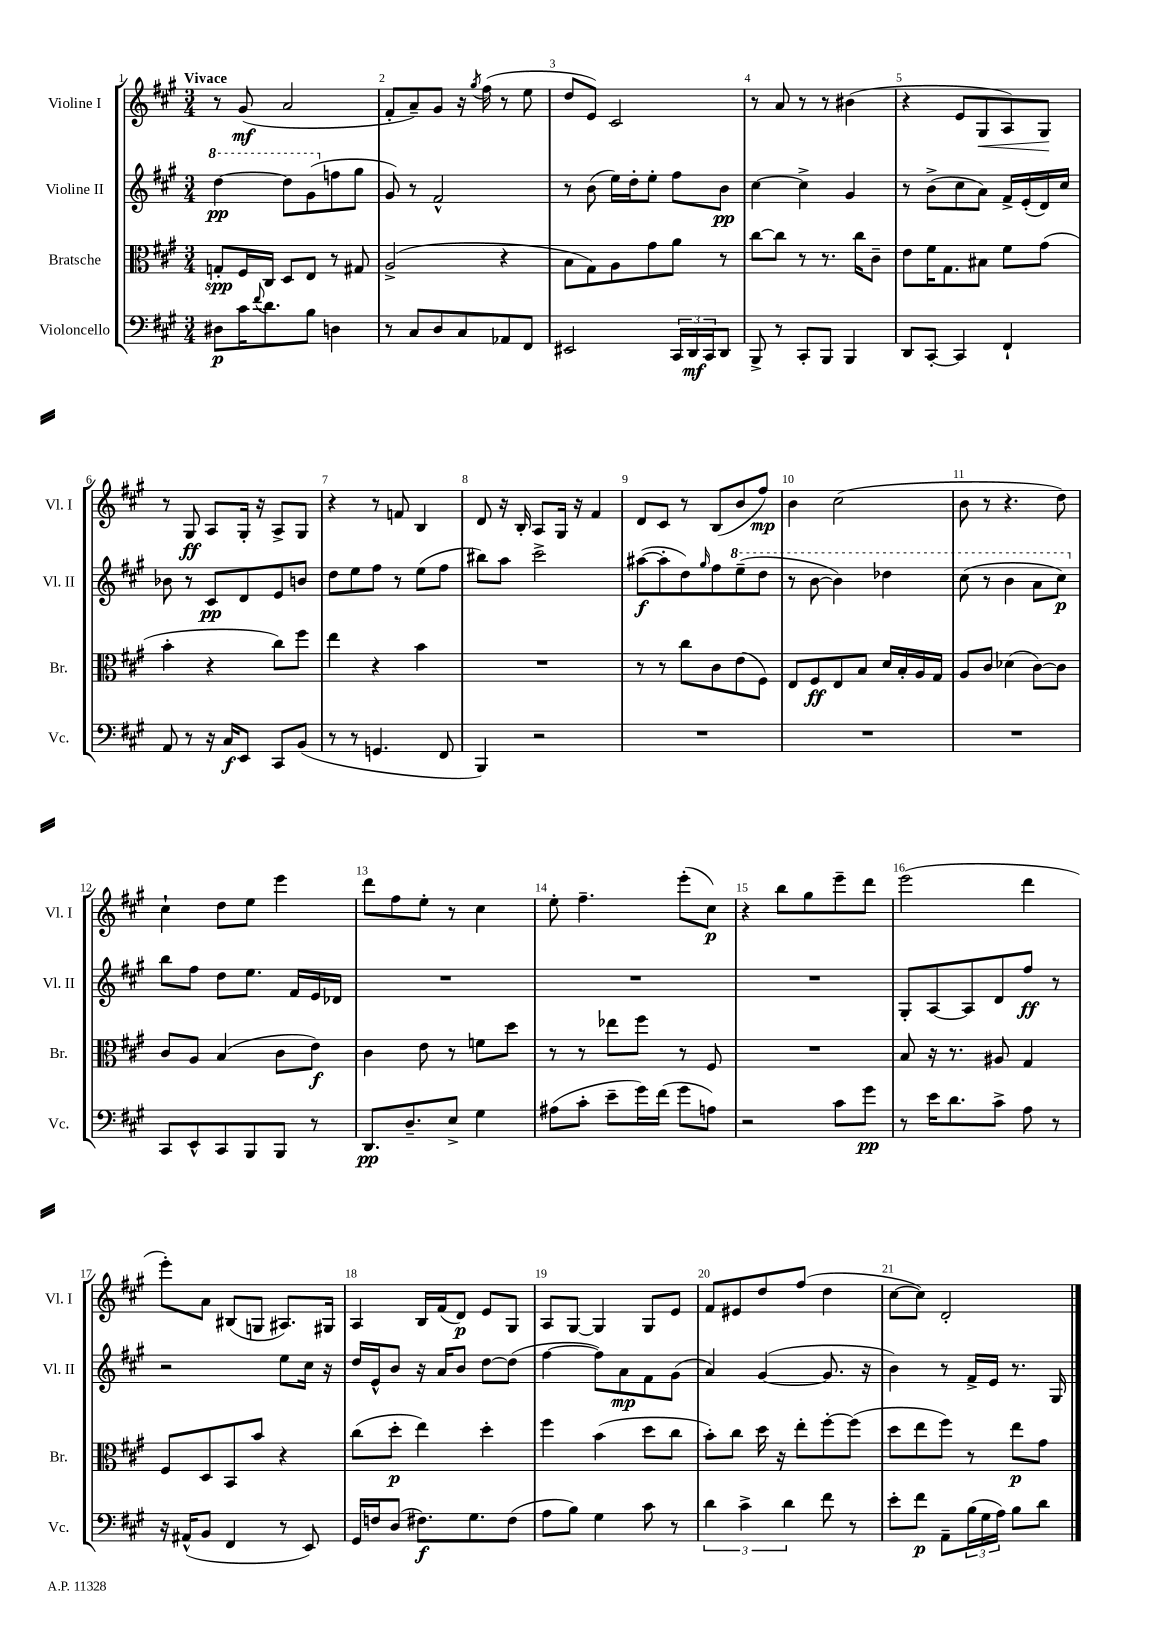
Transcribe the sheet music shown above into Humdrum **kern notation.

**kern	**dynam	**kern	**dynam	**kern	**dynam	**kern	**dynam
*part4	*part4	*part3	*part3	*part2	*part2	*part1	*part1
*staff4	*staff4	*staff3	*staff3	*staff2	*staff2	*staff1	*staff1
*I"Violoncello	*	*I"Bratsche	*	*I"Violine II	*	*I"Violine I	*
*I'Vc.	*	*I'Br.	*	*I'Vl. II	*	*I'Vl. I	*
*clefF4	*	*clefC3	*	*clefG2	*	*clefG2	*
*k[f#c#g#]	*	*k[f#c#g#]	*	*k[f#c#g#]	*	*k[f#c#g#]	*
*M3/4	*	*M3/4	*	*M3/4	*	*M3/4	*
*	*	*	*	*8va	*	*	*
=1	=1	=1	=1	=1	=1	=1	=1
!	!	!	!	!	!	!LO:TX:a:B:t=Vivace	!
8D#X\L	p	8Gn'/L	spp	[4ddd\	pp	8r	.
16c#\K	.	16F#/L	.	.	.	(8g#/	mf
8qqf#/	.	.	.	.	.	.	.
8.d\	.	16C#/JJ	.	.	.	.	.
.	.	8D/L	.	8ddd\L]	.	2a/	.
8B\J	.	8E/J	.	(8gg#\	.	.	.
*	*	*	*	*X8va	*	*	*
4Dn\	.	8r	.	8ffn\	.	.	.
.	.	8G#X/	.	8gg#\J	.	.	.
=2	=2	=2	=2	=2	=2	=2	=2
8r	.	(2A^/	.	8g#/)	.	8f#'/L	.
8C#/L	.	.	.	8r	.	8a~/)	.
8D/	.	.	.	2f#^^/	.	8g#/J	.
8C#/	.	.	.	.	.	16r	.
.	.	.	.	.	.	8qgg#/	.
.	.	.	.	.	.	(16ff#\	.
8AA-X/	.	4r	.	.	.	8r	.
8FF#/J	.	.	.	.	.	8ee\	.
=3	=3	=3	=3	=3	=3	=3	=3
2EE#X/	.	8B\L	.	8r	.	8dd/L	.
.	.	8G#\)	.	(8b\	.	8e/J)	.
.	.	8A\	.	16ee\LL)	.	2c#/	.
.	.	.	.	16dd'\J	.	.	.
.	.	8g#\	.	8ee'\J	.	.	.
24CC#/LL	.	8a\J	.	8ff#\L	.	.	.
24DD/	mf	.	.	.	.	.	.
24CC#/J	.	.	.	.	.	.	.
8DD/J	.	8r	.	8b\J	pp	.	.
=4	=4	=4	=4	=4	=4	=4	=4
8BBB^/	.	[8cc#\L	.	[4cc#\	.	8r	.
8r	.	8cc#\J]	.	.	.	8a/	.
8CC#'/L	.	8r	.	4cc#^\]	.	8r	.
8BBB/J	.	8.r	.	.	.	8r	.
4BBB/	.	.	.	4g#/	.	(4b#X\	.
.	.	16cc#\KL	.	.	.	.	.
.	.	8c#~\J	.	.	.	.	.
=5	=5	=5	=5	=5	=5	=5	=5
8DD/L	.	8e\L	.	8r	.	4r	.
[8CC#'/J	.	16f#\K	.	(8b^\L	.	.	.
.	.	8.G#\	.	.	.	.	.
4CC#/]	.	.	.	8cc#\	.	8e/L	.
!	!	!	!	!	!	!	!LO:HP:b
.	.	8B#X\J	.	8a\J)	.	8G#/	<
4FF#`/	.	8f#\L	.	16f#^/LL	.	8A/)	.
.	.	.	.	(16e'/	.	.	.
.	.	(8g#\J	.	16d/)	.	8G#/J	.
.	.	.	.	16cc#/JJ	.	.	.
.	.	.	.	.	.	.	[
!!LO:LB:g=z
=6	=6	=6	=6	=6	=6	=6	=6
8AA/	.	4b'\	.	8b-X\	.	8r	.
8r	.	.	.	8r	.	8G#/	ff
16r	.	4r	.	8c#/L	pp	8A/L	.
16C#/KL	f	.	.	.	.	.	.
8EE/J	.	.	.	8d/	.	16G#'/Jk	.
.	.	.	.	.	.	16r	.
8CC#/L	.	8cc#\L)	.	8e/	.	8A^/L	.
(8BB/J	.	8ff#\J	.	8bn/J	.	8G#/J	.
=7	=7	=7	=7	=7	=7	=7	=7
8r	.	4ee\	.	8dd\L	.	4r	.
8r	.	.	.	8ee\	.	.	.
4.GGn/	.	4r	.	8ff#\J	.	8r	.
.	.	.	.	8r	.	8fn/	.
.	.	4b\	.	(8ee\L	.	4B/	.
8FF#/	.	.	.	8ff#\J	.	.	.
=8	=8	=8	=8	=8	=8	=8	=8
4BBB/)	.	2.r	.	8bb#X\L)	.	8d/	.
.	.	.	.	8aa\J	.	16r	.
.	.	.	.	.	.	16B'/	.
2r	.	.	.	2ccc#^\	.	8A/L	.
.	.	.	.	.	.	16G#/Jk	.
.	.	.	.	.	.	16r	.
.	.	.	.	.	.	4f#/	.
=9	=9	=9	=9	=9	=9	=9	=9
2.r	.	8r	.	([8aa#X\L	f	8d/L	.
.	.	8r	.	8aa#'\]	.	8c#/J	.
.	.	8cc#\L	.	8dd\)	.	8r	.
.	.	.	.	16qqgg#/	.	.	.
.	.	8c#\	.	8ff#\	.	(8B/L	.
*	*	*	*	*8va	*	*	*
.	.	(8e\	.	(8eee~\	.	8b/	.
.	.	8F#\J)	.	8ddd\J	.	8ff#/J)	mp
=10	=10	=10	=10	=10	=10	=10	=10
2.r	.	8E/L	.	8r	.	4b\	.
.	.	8F#/	ff	[8bb\	.	.	.
.	.	8E/	.	4bb\])	.	(2cc#\	.
.	.	8B/J	.	.	.	.	.
.	.	16d/LL	.	4ddd-X\	.	.	.
.	.	16B'/	.	.	.	.	.
.	.	16A/	.	.	.	.	.
.	.	16G#/JJ	.	.	.	.	.
=11	=11	=11	=11	=11	=11	=11	=11
2.r	.	8A/L	.	(8ccc#\	.	8b\	.
.	.	8c#/J	.	8r	.	8r	.
.	.	(4d-X\	.	4bb\	.	4.r	.
.	.	[8c#\L)	.	8aa\L	.	.	.
.	.	8c#\J]	.	8ccc#\J)	p	8dd\)	.
!!LO:LB:g=z
=12	=12	=12	=12	=12	=12	=12	=12
*	*	*	*	*X8va	*	*	*
8CC#/L	.	8c#/L	.	8bb\L	.	4cc#`\	.
8EE^^/	.	8A/J	.	8ff#\J	.	.	.
8CC#/	.	(4B/	.	8dd\L	.	8dd\L	.
8BBB/	.	.	.	8.ee\J	.	8ee\J	.
8BBB/J	.	8c#\L	.	.	.	4eee\	.
.	.	.	.	16f#/LL	.	.	.
8r	.	8e\J)	f	16e/	.	.	.
.	.	.	.	16d-X/JJ	.	.	.
=13	=13	=13	=13	=13	=13	=13	=13
8.DD/L	pp	4c#\	.	2.r	.	8ddd\L	.
.	.	.	.	.	.	8ff#\	.
8.D~/	.	.	.	.	.	.	.
.	.	8e\	.	.	.	8ee'\J	.
8E^/J	.	8r	.	.	.	8r	.
4G#\	.	8fn\L	.	.	.	4cc#\	.
.	.	8dd\J	.	.	.	.	.
=14	=14	=14	=14	=14	=14	=14	=14
(8A#X\L	.	8r	.	2.r	.	8ee'\	.
8c#'\J	.	8r	.	.	.	4.ff#~\	.
8e~\L	.	8ee-X\L	.	.	.	.	.
16g#\L)	.	8ff#\J	.	.	.	.	.
(16f#\JJ	.	.	.	.	.	.	.
8g#\L	.	8r	.	.	.	(8eee'\L	.
8An\J)	.	8F#/	.	.	.	8cc#\J)	p
=15	=15	=15	=15	=15	=15	=15	=15
2r	.	2.r	.	2.r	.	4r	.
.	.	.	.	.	.	8bb\L	.
.	.	.	.	.	.	8gg#\	.
8c#\L	.	.	.	.	.	8eee~\	.
8g#\J	pp	.	.	.	.	8ddd\J	.
=16	=16	=16	=16	=16	=16	=16	=16
8r	.	8B/	.	8G#'/L	.	(2eee\	.
16e\KL	.	16r	.	[8A/	.	.	.
8.d\	.	8.r	.	.	.	.	.
.	.	.	.	8A/]	.	.	.
8c#^\J	.	8A#X/	.	8d/	.	.	.
8A\	.	4G#/	.	8ff#/J	ff	4ddd\	.
8r	.	.	.	8r	.	.	.
!!LO:LB:g=z
=17	=17	=17	=17	=17	=17	=17	=17
16r	.	8F#/L	.	2r	.	8eee'\L)	.
(16AA#X^^/KL	.	.	.	.	.	.	.
8BB/J	.	8D/	.	.	.	8a\J	.
4FF#/	.	8BB/	.	.	.	(8B#X/L	.
.	.	8b/J	.	.	.	8Gn/J	.
8r	.	4r	.	8ee\L	.	8.A#X/L)	.
8EE/)	.	.	.	16cc#\Jk	.	.	.
.	.	.	.	16r	.	16G#X/Jk	.
=18	=18	=18	=18	=18	=18	=18	=18
16GG#/LL	.	(8cc#\L	.	16dd/LL	.	4A/	.
16Fn/J	.	.	.	16e^^/J	.	.	.
(8D/J	.	8dd'\J	p	8b/J	.	.	.
8.F#X\L)	f	4ee\)	.	16r	.	16B/LL	.
.	.	.	.	16a/KL	.	(16f#/J	.
.	.	.	.	8b/J	.	8d/J)	p
8.G#\	.	.	.	.	.	.	.
.	.	4dd'\	.	[8dd\L	.	8e/L	.
(8F#\J	.	.	.	(8dd\J]	.	8G#/J	.
=19	=19	=19	=19	=19	=19	=19	=19
8A\L	.	4ff#\	.	[4ff#\	.	8A/L	.
8B\J)	.	.	.	.	.	[8G#/J	.
4G#\	.	(4b\	.	8ff#\L])	.	4G#/]	.
.	.	.	.	8a\	mp	.	.
8c#\	.	8dd\L	.	8f#\	.	8G#/L	.
8r	.	8cc#\J	.	(8g#\J	.	8e/J	.
=20	=20	=20	=20	=20	=20	=20	=20
6d\	.	8b'\L)	.	4a/)	.	8f#/L	.
.	.	8cc#\J	.	.	.	8e#X/	.
6c#^\	.	.	.	.	.	.	.
.	.	16dd\	.	([4g#/	.	8dd/	.
.	.	16r	.	.	.	.	.
6d\	.	.	.	.	.	.	.
.	.	8ee'\L	.	.	.	(8ff#/J	.
8f#\	.	[8ff#'\	.	8.g#/]	.	4dd\	.
8r	.	(8ff#\J]	.	.	.	.	.
.	.	.	.	16r	.	.	.
=21	=21	=21	=21	=21	=21	=21	=21
8e'\L	.	8dd\L	.	4b\)	.	[8cc#\L	.
8f#\J	p	8ee\	.	.	.	8cc#\J])	.
8AA~\L	.	8ff#\J)	.	8r	.	2d'/	.
(24B\L	.	8r	.	16f#^/LL	.	.	.
24G#\	.	.	.	.	.	.	.
.	.	.	.	16e/JJ	.	.	.
24A\JJ)	.	.	.	.	.	.	.
8B\L	.	8ee\L	p	8.r	.	.	.
8d\J	.	8g#\J	.	.	.	.	.
.	.	.	.	16G#/	.	.	.
==	==	==	==	==	==	==	==
*-	*-	*-	*-	*-	*-	*-	*-
